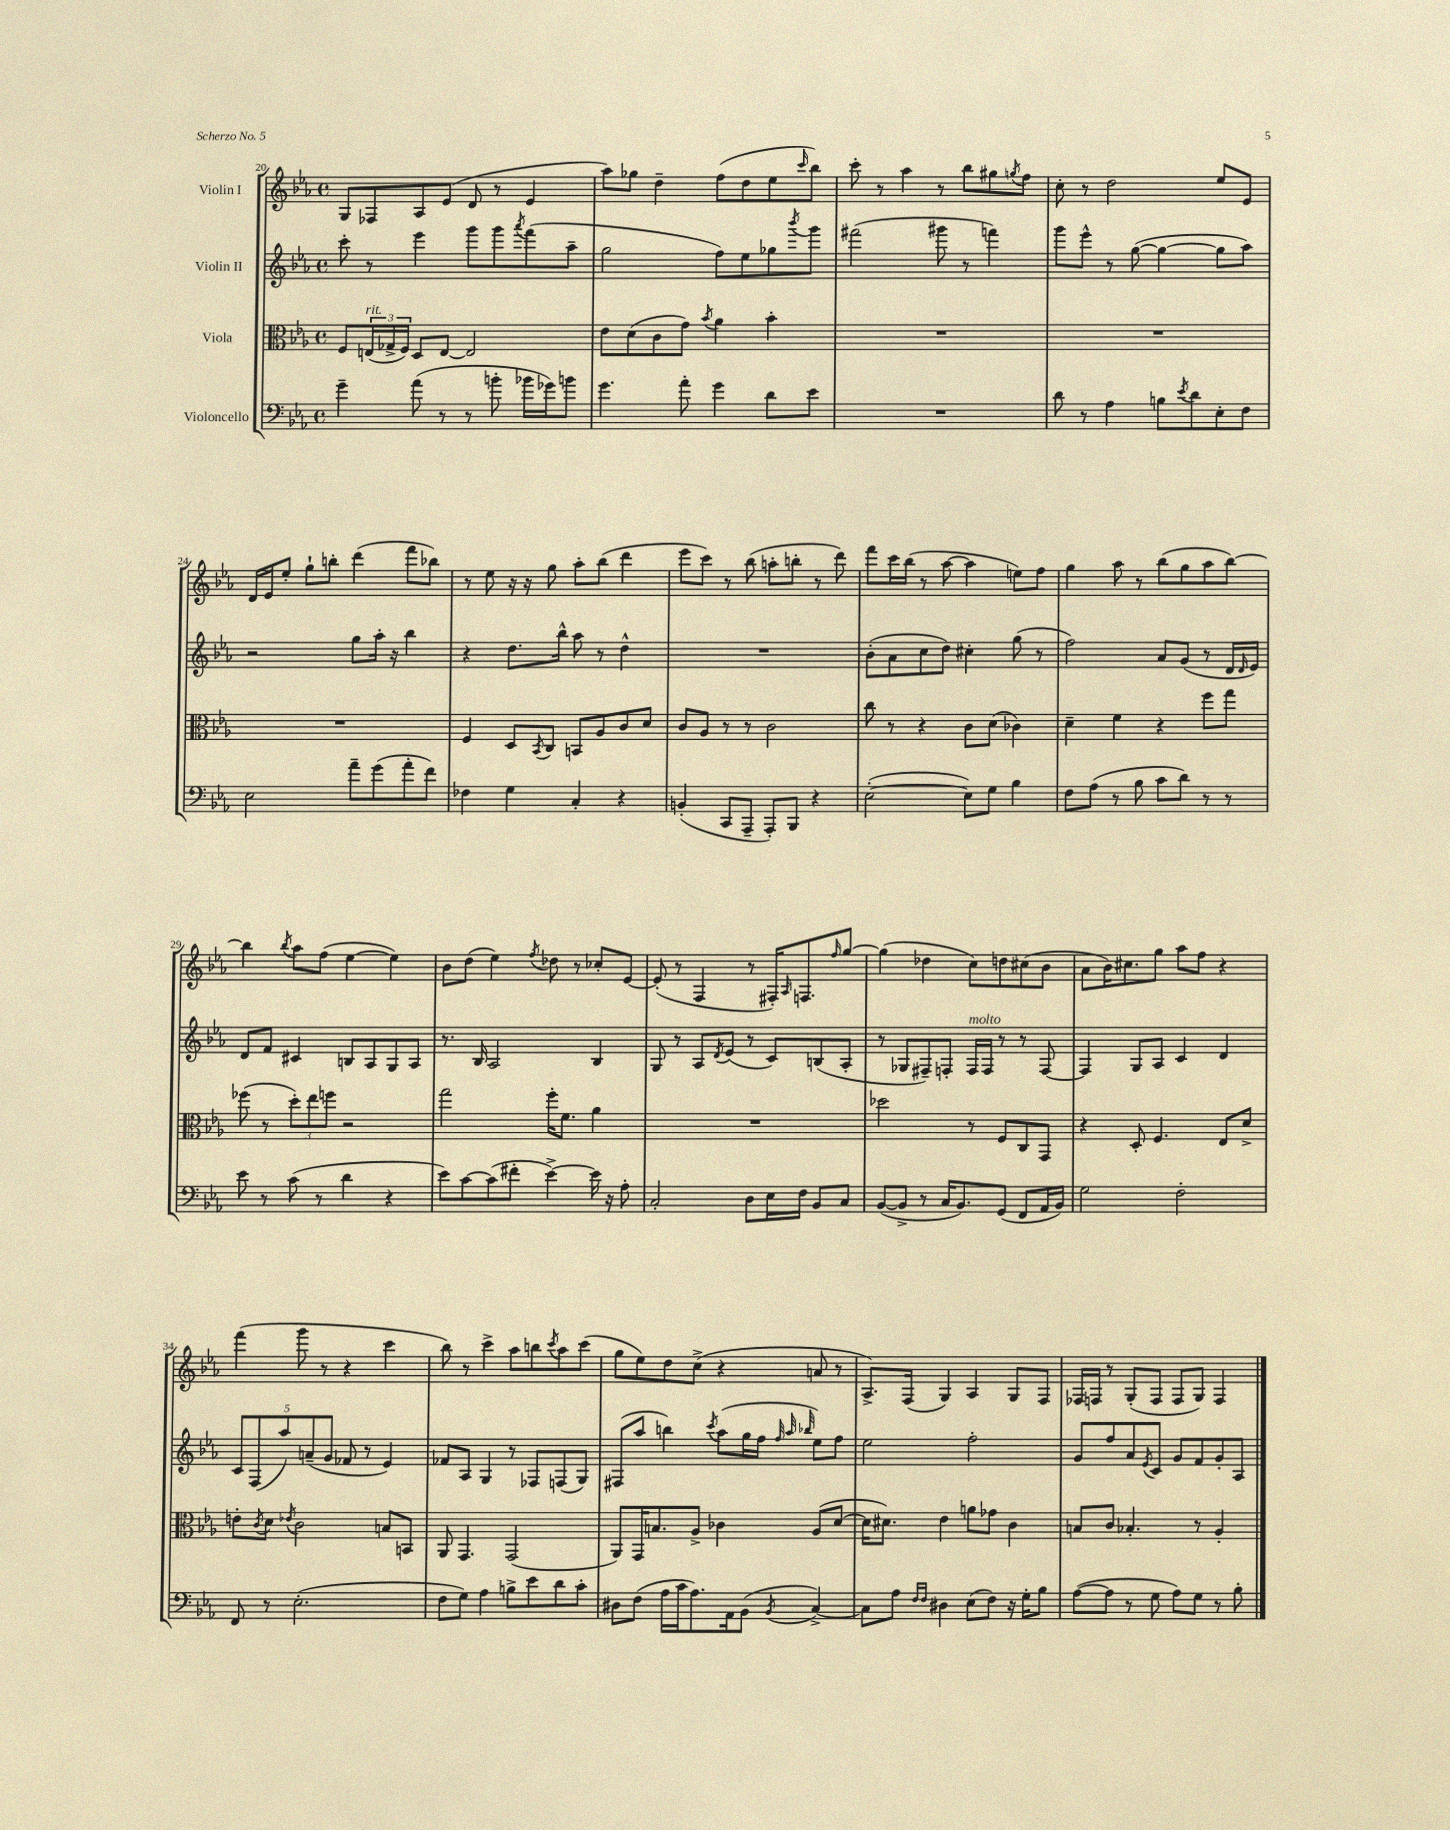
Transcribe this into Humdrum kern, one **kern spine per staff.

**kern	**kern	**kern	**kern
*part4	*part3	*part2	*part1
*staff4	*staff3	*staff2	*staff1
*I"Violoncello	*I"Viola	*I"Violin II	*I"Violin I
*clefF4	*clefC3	*clefG2	*clefG2
*k[b-e-a-]	*k[b-e-a-]	*k[b-e-a-]	*k[b-e-a-]
*M4/4	*M4/4	*M4/4	*M4/4
*met(c)	*met(c)	*met(c)	*met(c)
=20	=20	=20	=20
4g~\	8F/L	8ccc'\	8G/L
!	!LO:TX:a:i:t=rit.	!	!
.	(24En/L	8r	8F-X/
.	24G-X^/	.	.
.	24F/JJ)	.	.
(8a-\	8D/L	4eee-\	8A-/
8r	[8E/J	.	(8e-/J
8r	2E/]	8ggg\L	8d/
8bn'\	.	8ggg\	8r
.	.	8qaaa-/	.
16b-X\LL	.	(8fff\	4e-/
16g-X\J)	.	.	.
8bn\J	.	8aa-~\J	.
=21	=21	=21	=21
4.g\	8e-\L	2gg\	8aa-\L)
.	(8d\	.	8gg-X\J
.	8c\	.	4dd~\
8a-'\	8g\J)	.	.
.	8qb-/	.	.
4g\	4a-\	8ff\L)	(8ff\L
.	.	8ee-\	8dd\
8d\L	4b-'\	8gg-X\	8ee-\
.	.	8qbbb-/	16qqccc/
8e-\J	.	8ggg\J	8bb-\J)
=22	=22	=22	=22
1r	1r	(2fff#X\	8ccc'\
.	.	.	8r
.	.	.	4aa-\
.	.	8ggg#X\	8r
.	.	8r	8bb-\L
.	.	4fffn\)	8gg#X\
.	.	.	8qggn/
.	.	.	8ff\J
=23	=23	=23	=23
8d\	1r	8ggg\L	8cc'\
8r	.	8eee-^^\J	8r
4A-\	.	8r	2dd\
.	.	([8gg\	.
8Bn\L	.	4gg\_	.
8qe-/	.	.	.
8d\	.	.	.
8E-'\	.	8gg\L]	8ee-/L
8F\J	.	8aa-\J)	8e-/J
!!LO:LB:g=z
=24	=24	=24	=24
2E-\	1r	2r	16d/LL
.	.	.	16e-/J
.	.	.	8ee-'/J
.	.	.	8gg`\L
.	.	.	8bbn'\J
8a-~\L	.	8gg\L	(4ddd\
(8g\	.	16aa-'\Jk	.
.	.	16r	.
8a-'\	.	4bb-\	8fff\L
8f\J)	.	.	8bb-X\J)
=25	=25	=25	=25
4F-X\	4F/	4r	8r
.	.	.	8ee-\
4G\	8D/L	8.dd\L	16r
.	.	.	16r
.	8qBB-/	.	.
.	8C/J	.	8gg\
.	.	16bb-^^\Jk	.
4C'/	8BBn/L	8aa-\	8aa-'\L
.	8A-/	8r	(8bb-\J
4r	8c/	4dd^^\	4ddd\
.	8d/J	.	.
=26	=26	=26	=26
(4BBn'/	8c/L	1r	8eee-\L
.	8A-/J	.	8ccc\J)
8CC/L	8r	.	8r
8AAA-~/J	8r	.	(8bb-\
8AAA-'/L)	2c\	.	8aan'\L
8BBB-/J	.	.	8bbn'\J
4r	.	.	8r
.	.	.	8ddd\)
=27	=27	=27	=27
([2E-'\	8cc\	(8b-'\L	8fff\L
.	8r	8a-\	16ccc\L
.	.	.	(16bb-\JJ
.	4r	8cc\	8r
.	.	8dd\J)	[8aa-\
8E-\L])	8c\L	4cc#X'\	4aa-\]
8G\J	(8d\J	.	.
4B-\	4c-X\)	(8gg\	8een\L)
.	.	8r	8ff\J
=28	=28	=28	=28
8F\L	4d~\	2ff\)	4gg\
(8A-\J	.	.	.
8r	4f\	.	8aa-\
8B-\	.	.	8r
8c\L	4r	8a-/L	(8bb-\L
8d\J)	.	(8g/J	8gg\
8r	8ff\L	8r	8aa-\
8r	8gg\J	16d/LL	[8bb-\J)
.	.	16qqd/	.
.	.	16e-/JJ)	.
!!LO:LB:g=z
=29	=29	=29	=29
8e-\	(8ff-X\	8d/L	4bb-\]
8r	8r	8f/J	.
.	.	.	8qbb-/
(8c\	12dd'\L)	4c#X/	8aa-\L
.	12ee-\	.	.
8r	.	.	(8ff\J
.	12ffn\J	.	.
4d\	2r	8Bn/L	[4ee-\
.	.	8A-/	.
4r	.	8G/	4ee-\])
.	.	8A-/J	.
=30	=30	=30	=30
8e-\L)	2gg\	8.r	8b-\L
[8c\	.	.	(8dd\J
.	.	16B-/	.
(8c\]	.	2A-/	4ee-\)
8f#X'\J	.	.	.
.	.	.	8qff/
[4e-^\)	16ff'\KL	.	8dd-X\
.	8.f\J	.	.
.	.	.	8r
16e-\]	4a-\	4B-/	8cc-X'/L
16r	.	.	.
8A-'\	.	.	[8e-/J
=31	=31	=31	=31
2C'/	1r	8G/	(8e-'/]
.	.	8r	8r
.	.	8A-/L	4F/
.	.	8qd/	.
.	.	(8e-/J	.
8D\L	.	8r	8r
16E-\L	.	8c/L)	16F#X'/KL)
.	.	.	16qqA-/
16F\JJ	.	.	8.Fn/
8BB-/L	.	(8Bn/	.
.	.	.	16qqff/
8C/J	.	8A-'/J	[8gg/J
=32	=32	=32	=32
([8BB-/L	2dd-X\	8r	(4gg\]
8BB-^/J]	.	8G-X/L	.
8r	.	8F#X~/)	4dd-X\
16C/KL	.	8Fn'/J	.
8.BB-/)	.	.	.
!	!	!LO:TX:a:i:t=molto	!
.	8r	16F/LL	8cc\L)
.	.	16F/JJ	.
(8GG/J	8F/L	8r	8ddn\
8FF/L	8C/	8r	(8cc#X\
16AA-/L	8GG/J	[8F/	8b-\J
16BB-/JJ)	.	.	.
=33	=33	=33	=33
2G\	4r	4F/]	8a-\L
.	.	.	16b-\K)
.	.	.	8.cc#X\
.	8D'/	8G/L	.
.	4.F/	8A-/J	8gg\J
2F'\	.	4c/	8aa-\L
.	.	.	8ff\J
.	8E-/L	4d/	4r
.	8d^/J	.	.
!!LO:LB:g=z
=34	=34	=34	=34
8FF/	8en'\L	10c/L	(4fff\
.	.	(10F/	.
.	8qc/	.	.
8r	8d\J	.	.
.	.	10aa-/)	.
.	8qe-X/	.	.
(2.E-'\	2c\	.	8ggg\
.	.	(10an~/	.
.	.	.	8r
.	.	10g/J	.
.	.	8f-X/	4r
.	.	8r	.
.	8Bn/L	4e-/)	4ccc\
.	8BBn/J	.	.
=35	=35	=35	=35
8F\L	8AA-/	8f-X/L	8bb-\)
8G\J)	4.GG/	8A-/J	8r
4A-\	.	4G/	4ccc^\
8Bn^\L	(2GG/	8r	8aa-\L
8e-\	.	8F-X/L	8bbn\
.	.	.	8qccc/
8d\	.	(8Fn/	8aa-\
8c'\J	.	8G/J)	(8ccc\J
=36	=36	=36	=36
8D#X\L	8AA-/L)	(8F#X/L	8gg\L
(8F\J	16GG/K	8aa-/J	8ee-\)
.	8.Bn/	.	.
16A-\LL	.	4bbn\)	8dd\
16c\J	.	.	.
8.A-\)	8A-^/J	.	(8cc^\J
.	.	8qccc/	.
.	4c-X\	(8aa-\L	4r
16AA-\k	.	.	.
(8BB-\J	.	16gg\L	.
.	.	16ff\JJ	.
.	.	32qqff/	.
.	.	32qqaa-/	.
8qBB-/	.	32qqbb-X/	.
[4C^/)	(8A-/L	8ee-\L)	8an/
.	[8d/J	8ff\J	8r
=37	=37	=37	=37
8C\L]	16d\KL]	2ee-\	8.A-^/L)
.	8.d#X\J)	.	.
8A-\J	.	.	.
.	.	.	(16F/Jk
16qqF/LL	.	.	.
16qqF/JJ	.	.	.
4D#X\	4e-\	.	4G/)
(8E-\L	8an\L	2ff'\	4A-/
8F\J)	8g-X\J	.	.
16r	4c\	.	8G/L
16G'\KL	.	.	.
8B-\J	.	.	8F/J
=38	=38	=38	=38
([8A-\L	8Bn/L	8g/L	16F-X/LL
.	.	.	16Fn/JJ
8A-\J]	8c/J	8ff/	8r
8r	4.B-X'/	8a-/	(8G'/L
.	.	8qe-/	.
8G\	.	8c/J	8F/J
8A-\L)	.	8g/L	8F/L
8G\J	8r	8f/	8G/J)
8r	4A-'/	8g'/	4F/
8B-'\	.	8A-/J	.
==	==	==	==
*-	*-	*-	*-
